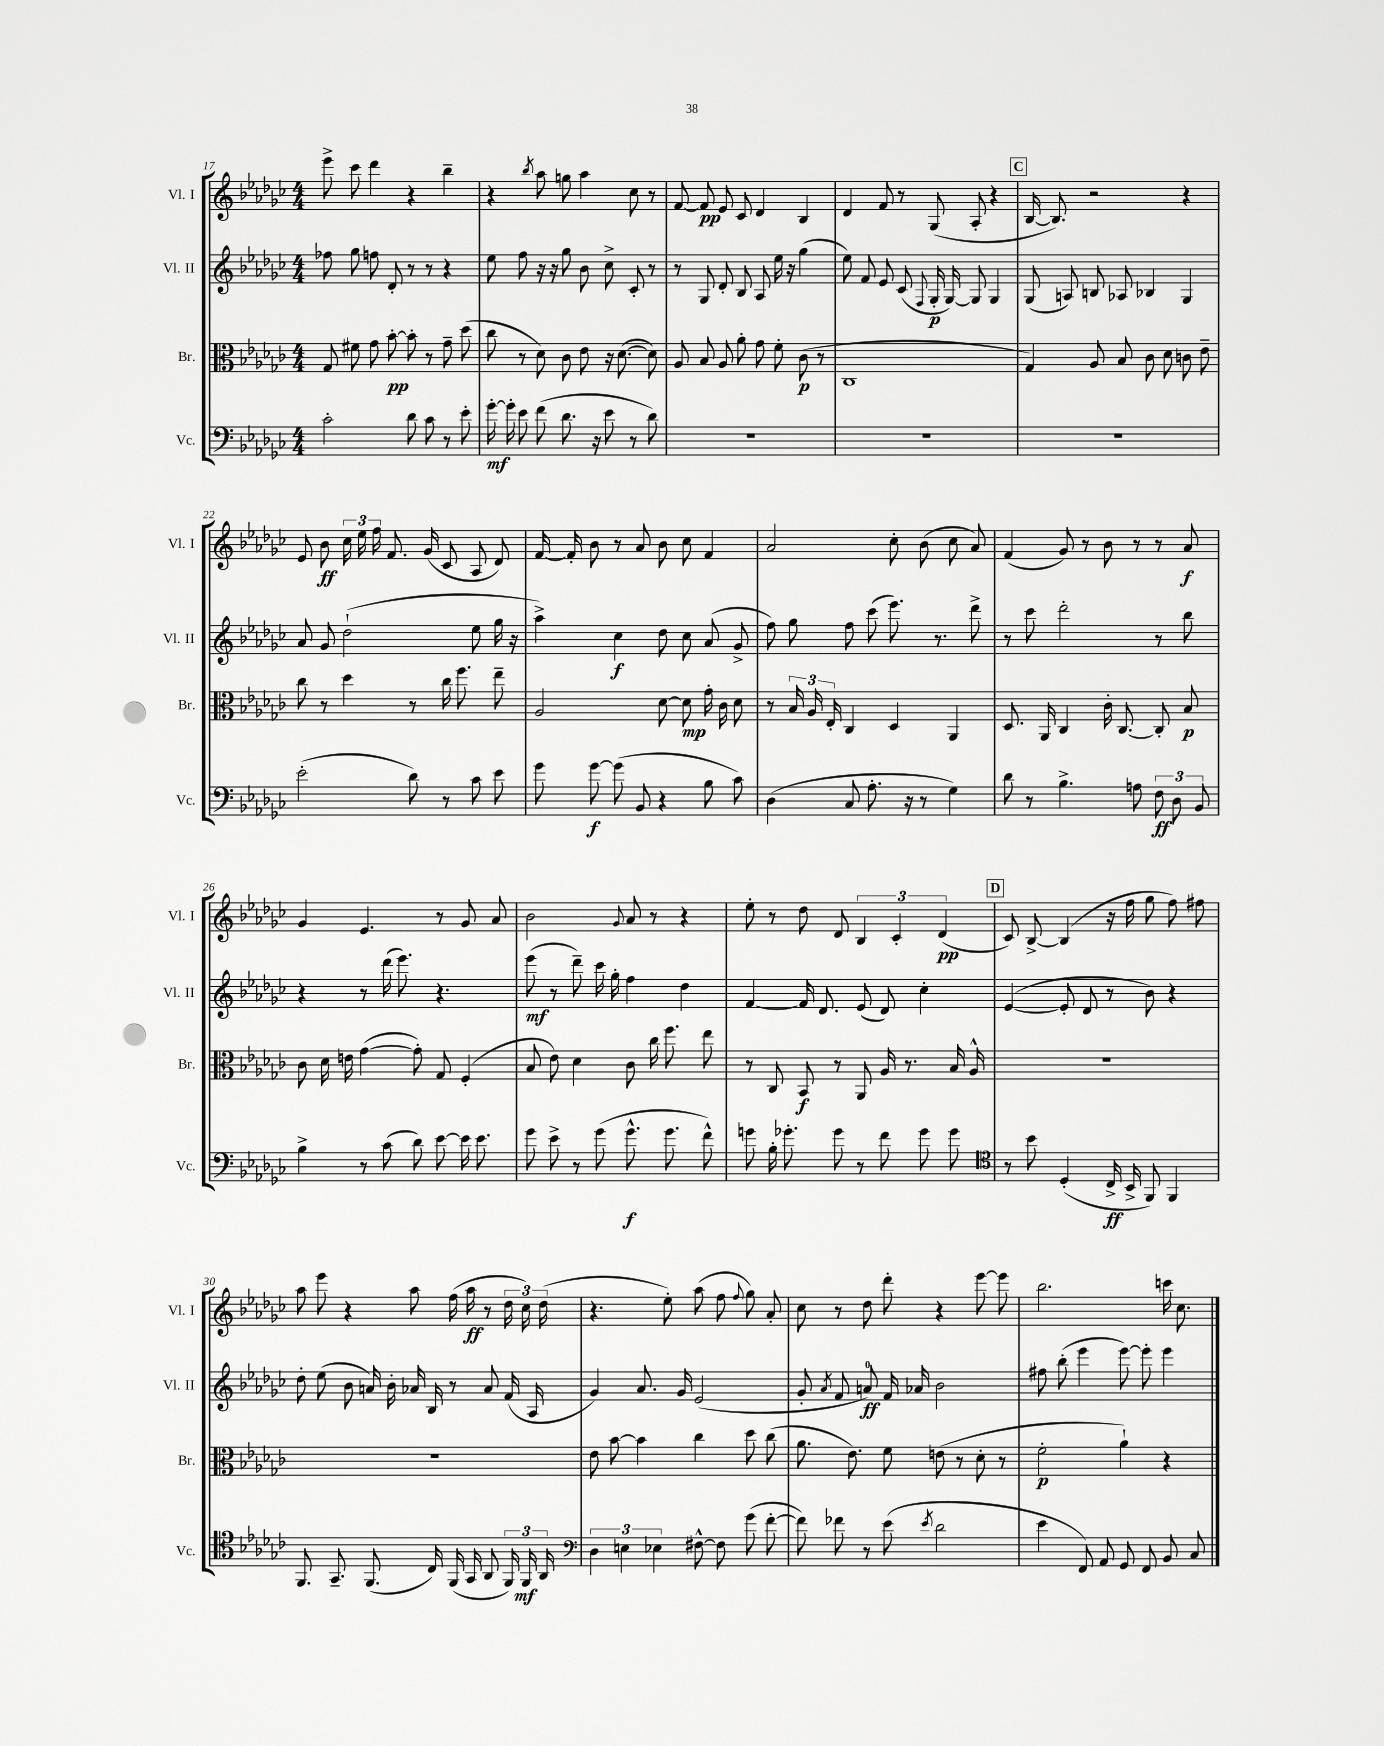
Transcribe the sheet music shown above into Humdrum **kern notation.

**kern	**kern	**kern	**kern
*staff4	*staff3	*staff2	*staff1
*clefF4	*clefC3	*clefG2	*clefG2
*k[b-e-a-d-g-c-]	*k[b-e-a-d-g-c-]	*k[b-e-a-d-g-c-]	*k[b-e-a-d-g-c-]
*M4/4	*M4/4	*M4/4	*M4/4
2c-'	8G-	8ff-	8eee-^
.	8f#	8gg-	8ccc-
.	8g-	8ff	4ddd-
.	[8b-'	8d-'	.
8d-	8b-']	8r	4r
8c-	8r	8r	.
8r	8g-~	4r	4bb-~
8e-'	(8dd-	.	.
=	=	=	=
[16g-'	8cc-	8ee-	4r
16g-']	.	.	.
8e-	8r	8ff	.
.	.	.	8qbb-
(8f	8d-)	16r	8aa-
.	.	16r	.
8.d-	8c-	8gg-	8gg
.	8e-	8b-	4aa-
16r	.	.	.
8e-	16r	8cc-^	.
.	([8.d-	.	.
8r	.	8c-'	8cc-
8d-)	8d-])	8r	8r
=	=	=	=
1r	8A-	8r	[8f
.	8B-	8G-	8f]
.	8A-	8d-'	8e-
.	8a-'	8B-	8c-
.	8g-	8A-	4d-
.	8f'	16ee-	.
.	.	16r	.
.	(8c-	(4gg-	4B-
.	8r	.	.
=	=	=	=
1r	1C-	8ee-)	4d-
.	.	8f	.
.	.	8e-	8f
.	.	(8c-	8r
.	.	8qqF	.
.	.	16G-'	(8G-
.	.	[16G-)	.
.	.	8G-]	8A-'
.	.	4G-	4r
=	=	=	=
1r	4G-)	(8G-	[16B-
.	.	.	8.B-])
.	.	8A)	.
.	8A-	8B	2r
.	8B-	8A-	.
.	8c-	4B-	.
.	8d-	.	.
.	8c	4G-	4r
.	8e-~	.	.
=	=	=	=
(2e-'	8cc-	8a-	8e-
.	8r	8g-	8b-
.	4dd-	(2dd-`	24cc-
.	.	.	24ee-
.	.	.	24ff
.	.	.	8.f
8d-)	8r	.	.
.	.	.	(16g-
8r	16cc-	.	8c-
.	8.ff	.	.
8c-	.	8ee-	8A-
8e-	8ee-~	16gg-	8d-)
.	.	16r	.
=	=	=	=
8g-	2A-	4aa-^)	[16f
.	.	.	16f']
[8g-	.	.	8b-
(8g-]	.	4cc-	8r
8BB-	.	.	8a-
4r	[8d-	8dd-	8b-
.	8d-]	8cc-	8cc-
8B-	16g-'	(8a-	4f
.	16c-	.	.
8c-)	8d-	8g-^	.
=	=	=	=
(4D-	8r	8ff)	2a-
.	24B-	8gg-	.
.	24A-	.	.
.	24E-'	.	.
8C-	4C-	8ff	.
8.A-'	.	(8ccc-	.
.	4D-	8.eee-)	8cc-'
16r	.	.	.
8r	.	.	(8b-
.	.	8.r	.
4G-)	4AA-	.	8cc-
.	.	8ddd-^	8a-)
=	=	=	=
8d-	8.D-	8r	(4f
8r	.	8ccc-	.
.	16AA-	.	.
4.B-^	4C-	2ddd-'	8g-)
.	.	.	8r
.	16c-'	.	8b-
.	[8.C-	.	.
8A	.	.	8r
12F	8C-']	8r	8r
12D-	.	.	.
.	8B-	8bb-	8a-
12BB-	.	.	.
=	=	=	=
4B-^	8c-	4r	4g-
.	16d-	.	.
.	16e	.	.
8r	([4g-	8r	4.e-
(8c-	.	(16ddd-	.
.	.	8.eee-)	.
8d-)	8g-'])	.	.
[8e-	8G-	4.r	8r
16e-]	(4F'	.	8g-
8.e-	.	.	.
.	.	.	8a-
=	=	=	=
8g-	8B-	(8eee-	2b-
8e-^	8e-)	8r	.
8r	4d-	8ddd-~)	.
(8g-	.	16ccc-	.
.	.	16gg-'	.
.	.	.	8qqg-
8.g-^^	8c-	4ff	8a-
.	16cc-	.	8r
8.g-	8.ff	.	.
.	.	4dd-	4r
8f^^)	8ee-	.	.
=	=	=	=
8g	8r	[4f	8ee-'
16B-'	8C-	.	8r
8.g-'	.	.	.
.	8BB-	16f]	8dd-
.	.	8.d-	.
8g-	8r	.	8d-
8r	8AA-	(8e-	6B-
8f	16A-	8d-)	.
.	.	.	6c-'
.	8.r	.	.
8g-	.	4cc-'	.
.	.	.	(6d-
8g-	16B-	.	.
.	16A-^^	.	.
=	=	=	=
*clefC4	*	*	*
8r	1r	([4e-	8c-)
8b-	.	.	[8B-^
(4D-'	.	8e-']	(4B-]
.	.	8d-	.
16C-^	.	8r	16r
16BB-^	.	.	16ff
8FF)	.	8b-)	8gg-
4FF	.	4r	8ff)
.	.	.	8ff#
=	=	=	=
8.FF	1r	8dd-'	8aa-
.	.	(8ee-	8eee-
8.GG-~	.	.	.
.	.	8b-	4r
(8.FF	.	16a)	.
.	.	16b-'	.
.	.	16a-	8aa-
16C-)	.	16B-	.
(16FF	.	8r	(16ff
16GG-	.	.	16aa-
8AA-	.	8a-	8r
24FF)	.	(16f	24dd-
24FF	.	.	24cc-)
.	.	16A-	.
24AA-	.	.	(24dd-
=	=	=	=
*clefF4	*	*	*
6D-	8e-	4g-)	4.r
.	[8b-	.	.
6E	.	.	.
.	4b-]	8.a-	.
6E-	.	.	.
.	.	.	8ee-')
.	.	16g-	.
[8F#^^	4cc-	(2e-	(8aa-
8F#]	.	.	8ff
.	.	.	8qqff
(8g-	8dd-	.	8gg-)
[8f'	(8cc-	.	8a-'
=	=	=	=
8f])	8.a-	8g-'	8cc-
.	.	8qa-	.
8f-	.	8f	8r
.	8.e-)	.	.
8r	.	8a)	8dd-
(8e-	8f	16f	8ddd-'
.	.	16a-	.
8qe-	.	.	.
2d-	(8e	2b-	4r
.	8r	.	.
.	8d-'	.	[8eee-
.	8r	.	8eee-]
=	=	=	=
4e-	2f'	8ff#	2.bb-
.	.	(8bb-'	.
8FF)	.	4eee-	.
8AA-	.	.	.
8GG-	4a-`)	[8eee-)	.
8FF	.	8eee-']	.
8BB-	4r	4eee-	16ccc
.	.	.	8.cc-
8C-	.	.	.
==	==	==	==
*-	*-	*-	*-
